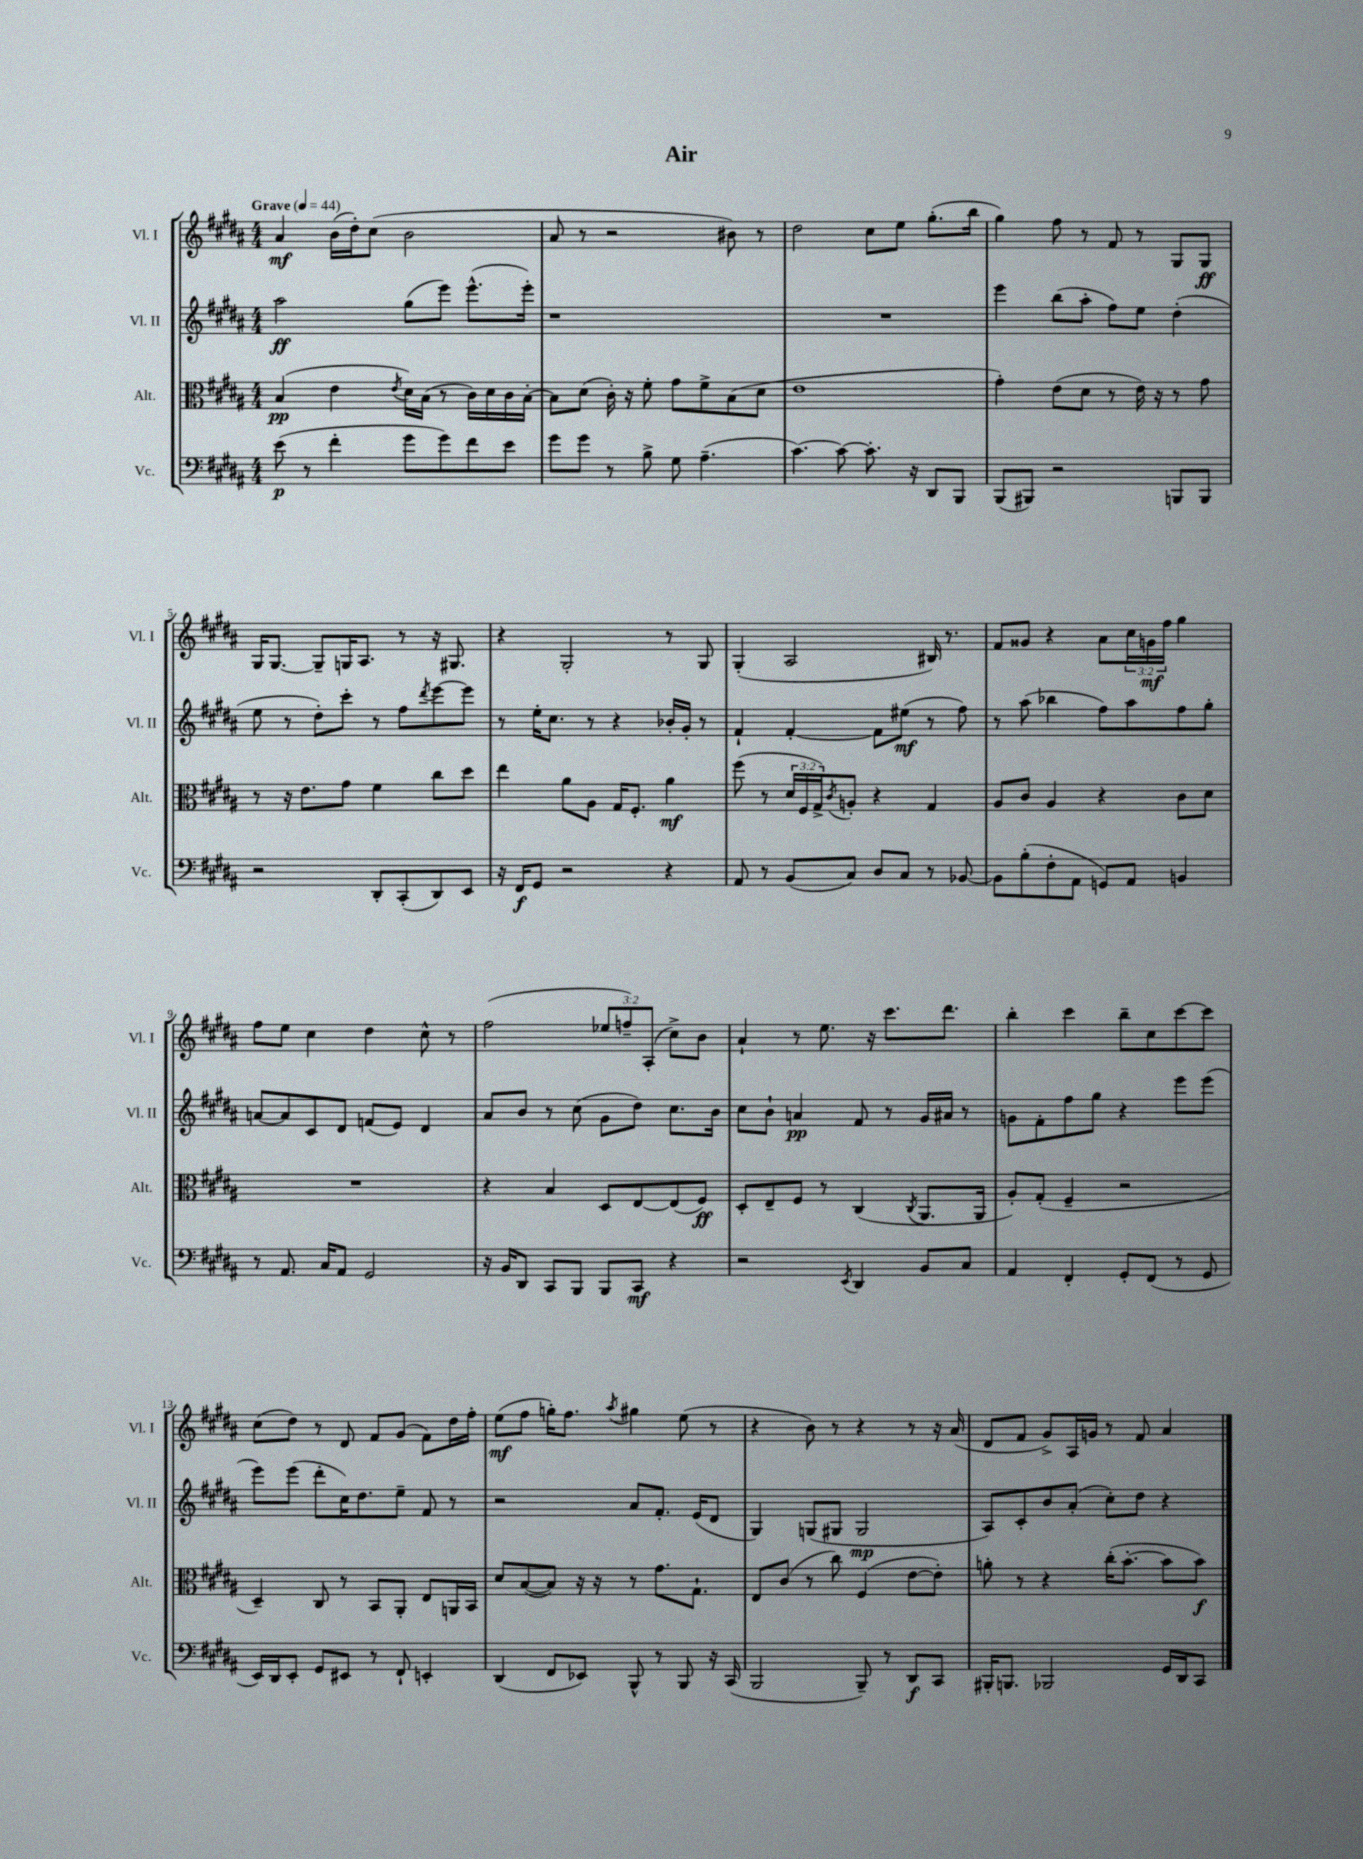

**kern	**dynam	**kern	**dynam	**kern	**dynam	**kern	**dynam
*part4	*part4	*part3	*part3	*part2	*part2	*part1	*part1
*staff4	*staff4	*staff3	*staff3	*staff2	*staff2	*staff1	*staff1
*I"Vc.	*	*I"Alt.	*	*I"Vl. II	*	*I"Vl. I	*
*I'Vc.	*	*I'Alt.	*	*I'Vl. II	*	*I'Vl. I	*
*clefF4	*	*clefC3	*	*clefG2	*	*clefG2	*
*k[f#c#g#d#a#]	*	*k[f#c#g#d#a#]	*	*k[f#c#g#d#a#]	*	*k[f#c#g#d#a#]	*
*M4/4	*	*M4/4	*	*M4/4	*	*M4/4	*
*MM44	*	*MM44	*	*MM44	*	*MM44	*
=1	=1	=1	=1	=1	=1	=1	=1
!	!	!	!	!	!	!LO:TX:a:B:t=Grave	!
(8e\	p	(4B/	pp	2aa#\	ff	4a#/	mf
8r	.	.	.	.	.	.	.
4f#'\	.	4e\	.	.	.	(16b\LL	.
.	.	.	.	.	.	16dd#'\J)	.
.	.	.	.	.	.	(8cc#\J	.
.	.	8qe/	.	.	.	.	.
8g#\L	.	16d#\LL)	.	(8gg#\L	.	2b\	.
.	.	(16B\JJ	.	.	.	.	.
8g#\)	.	8r	.	8eee\J)	.	.	.
8f#\	.	16c#\LL)	.	(8.eee^^\L	.	.	.
.	.	16d#\	.	.	.	.	.
8e\J	.	16c#\	.	.	.	.	.
.	.	[16B'\JJ	.	16eee'\Jk)	.	.	.
=2	=2	=2	=2	=2	=2	=2	=2
8g#\L	.	8B\L]	.	1r	.	8a#/	.
8g#\J	.	(8d#\J	.	.	.	8r	.
8r	.	16c#'\)	.	.	.	2r	.
.	.	16r	.	.	.	.	.
8B^\	.	8f#'\	.	.	.	.	.
8G#\	.	8g#\L	.	.	.	.	.
(4.A#~\	.	8f#^\	.	.	.	.	.
.	.	(8B\	.	.	.	8b#X\)	.
.	.	8d#\J	.	.	.	8r	.
=3	=3	=3	=3	=3	=3	=3	=3
[4.c#\)	.	1e	.	1r	.	2dd#\	.
8c#\_	.	.	.	.	.	.	.
8.c#'\]	.	.	.	.	.	8cc#\L	.
.	.	.	.	.	.	8ee\J	.
16r	.	.	.	.	.	.	.
8DD#/L	.	.	.	.	.	(8.gg#'\L	.
8BBB/J	.	.	.	.	.	.	.
.	.	.	.	.	.	16bb\Jk	.
=4	=4	=4	=4	=4	=4	=4	=4
(8BBB/L	.	4g#'\)	.	4eee\	.	4gg#\)	.
8BBB#X/J)	.	.	.	.	.	.	.
2r	.	(8e\L	.	(8bb\L	.	8ff#\	.
.	.	8d#\J	.	8aa#'\J	.	8r	.
.	.	8r	.	8ff#\L)	.	8f#/	.
.	.	16e\)	.	8ee\J	.	8r	.
.	.	16r	.	.	.	.	.
8BBBn/L	.	8r	.	(4dd#'\	.	8G#/L	.
8BBB/J	.	8g#\	.	.	.	8G#/J	ff
!!LO:LB:g=z
=5	=5	=5	=5	=5	=5	=5	=5
2r	.	8r	.	8ee\	.	16G#/KL	.
.	.	.	.	.	.	[8.G#/J	.
.	.	16r	.	8r	.	.	.
.	.	8.e\L	.	.	.	.	.
.	.	.	.	8dd#'\L)	.	8G#~/L]	.
.	.	8g#\J	.	8ccc#'\J	.	16Gn/K	.
.	.	.	.	.	.	8.A#/J	.
8DD#'/L	.	4f#\	.	8r	.	.	.
(8CC#'/	.	.	.	8ff#\L	.	8r	.
.	.	.	.	8qddd#/	.	.	.
8DD#/)	.	8cc#\L	.	[8eee\	.	16r	.
.	.	.	.	.	.	8.G#X/	.
8EE/J	.	8dd#\J	.	8eee\J]	.	.	.
=6	=6	=6	=6	=6	=6	=6	=6
16r	.	4ee\	.	8r	.	4r	.
16FF#/KL	f	.	.	.	.	.	.
8GG#/J	.	.	.	16ee'\KL	.	.	.
.	.	.	.	8.cc#\J	.	.	.
2r	.	8a#\L	.	.	.	2G#'/	.
.	.	8A#\J	.	8r	.	.	.
.	.	16G#/KL	.	4r	.	.	.
.	.	8.F#'/J	.	.	.	.	.
4r	.	4a#\	mf	16b-X'/LL	.	8r	.
.	.	.	.	16g#'/JJ	.	.	.
.	.	.	.	8r	.	8G#/	.
=7	=7	=7	=7	=7	=7	=7	=7
8AA#/	.	(8ff#\	.	4f#`/	.	(4G#'/	.
8r	.	8r	.	.	.	.	.
(8BB/L	.	24d#/LL	.	[4f#'/	.	2A#/	.
.	.	24F#/	.	.	.	.	.
.	.	24G#^/J)	.	.	.	.	.
.	.	8qc#/	.	.	.	.	.
8C#/J)	.	8An'/J	.	.	.	.	.
8D#/L	.	4r	.	8f#\L]	.	.	.
8C#/J	.	.	.	(8ee#X\J	mf	.	.
8r	.	4G#/	.	8r	.	16B#X/)	.
.	.	.	.	.	.	8.r	.
[8BB-X/	.	.	.	8ff#\)	.	.	.
=8	=8	=8	=8	=8	=8	=8	=8
8BB-\L]	.	8A#/L	.	8r	.	8f#/L	.
(8B'\	.	8c#/J	.	(8aa#\	.	8g##X/J	.
8F#'\	.	4A#/	.	4bb-X\	.	4r	.
8AA#\J	.	.	.	.	.	.	.
8GGn/L)	.	4r	.	8ff#\L)	.	8a#\L	.
8AA#/J	.	.	.	8aa#\	.	24cc#\L	.
.	.	.	.	.	.	24gn\	mf
.	.	.	.	.	.	24ff#\JJ	.
4BBn/	.	8c#\L	.	8ff#\	.	4gg#\	.
.	.	8d#\J	.	8gg#'\J	.	.	.
!!LO:LB:g=z
=9	=9	=9	=9	=9	=9	=9	=9
8r	.	1r	.	[8an/L	.	8ff#\L	.
8.AA#/	.	.	.	8a/]	.	8ee\J	.
.	.	.	.	8c#/	.	4cc#\	.
16C#/KL	.	.	.	.	.	.	.
8AA#/J	.	.	.	8d#/J	.	.	.
2GG#/	.	.	.	(8fn/L	.	4dd#\	.
.	.	.	.	8e/J)	.	.	.
.	.	.	.	4d#/	.	8cc#^^\	.
.	.	.	.	.	.	8r	.
=10	=10	=10	=10	=10	=10	=10	=10
16r	.	4r	.	8a#/L	.	(2ff#\	.
16BB/KL	.	.	.	.	.	.	.
8DD#/J	.	.	.	8b/J	.	.	.
8CC#/L	.	4B/	.	8r	.	.	.
8BBB/J	.	.	.	(8cc#\	.	.	.
8BBB/L	.	8D#/L	.	8g#\L	.	12ee-X/L	.
.	.	.	.	.	.	12ffn~/)	.
8CC#/J	mf	[8E/	.	8dd#\J)	.	.	.
.	.	.	.	.	.	(12A#'/J	.
4r	.	(8E/]	.	8.cc#\L	.	8cc#^\L)	.
.	.	8F#/J)	ff	.	.	8b\J	.
.	.	.	.	16b\Jk	.	.	.
=11	=11	=11	=11	=11	=11	=11	=11
2r	.	8D#'/L	.	8cc#\L	.	4a#`/	.
.	.	8E~/	.	8b`\J	.	.	.
.	.	8F#/J	.	4an/	pp	8r	.
.	.	8r	.	.	.	8.ee\	.
8qEE/	.	.	.	.	.	.	.
4DD#/	.	(4C#/	.	8f#/	.	.	.
.	.	.	.	.	.	16r	.
.	.	.	.	8r	.	8.ccc#\L	.
.	.	8qC#/	.	.	.	.	.
8BB/L	.	8.AA#/L	.	16g#/LL	.	.	.
.	.	.	.	16a#X/JJ	.	8.ddd#\J	.
8C#/J	.	.	.	8r	.	.	.
.	.	16AA#/Jk	.	.	.	.	.
=12	=12	=12	=12	=12	=12	=12	=12
4AA#/	.	8A#'/L)	.	8gn\L	.	4bb'\	.
.	.	(8G#'/J	.	8f#'\	.	.	.
4FF#'/	.	4F#~/	.	8ff#\	.	4ccc#\	.
.	.	.	.	8gg#\J	.	.	.
8GG#'/L	.	2r	.	4r	.	8bb~\L	.
(8FF#/J	.	.	.	.	.	8cc#\	.
8r	.	.	.	8eee\L	.	[8ccc#\	.
8GG#/	.	.	.	(8eee\J	.	8ccc#\J]	.
!!LO:LB:g=z
=13	=13	=13	=13	=13	=13	=13	=13
16EE/LL)	.	4D#~/)	.	8eee\L)	.	(8cc#\L	.
16DD#/J	.	.	.	.	.	.	.
8EE'/J	.	.	.	(8eee\J	.	8dd#\J)	.
8GG#/L	.	8C#/	.	8ddd#'\L	.	8r	.
8EE#X/J	.	8r	.	16cc#\K)	.	8d#/	.
.	.	.	.	8.dd#\	.	.	.
8r	.	8BB/L	.	.	.	8f#/L	.
8FF#`/	.	8AA#'/J	.	8ee~\J	.	(8g#/J	.
4EEn'/	.	8E/L	.	8f#/	.	8f#\L)	.
.	.	16AAn/L	.	8r	.	16dd#\L	.
.	.	16BB/JJ	.	.	.	16ff#'\JJ	.
=14	=14	=14	=14	=14	=14	=14	=14
(4DD#/	.	8d#/L	.	2r	.	(8ee\L	mf
.	.	([8B/	.	.	.	8ff#\J	.
8FF#/L	.	8B/J])	.	.	.	16ggn'\KL)	.
.	.	.	.	.	.	8.ff#\J	.
8EE-X/J)	.	16r	.	.	.	.	.
.	.	16r	.	.	.	.	.
.	.	.	.	.	.	8qaa#/	.
8BBB^^/	.	8r	.	8a#/L	.	4gg#X\	.
8r	.	8.g#\L	.	8.f#'/J	.	.	.
8BBB/	.	.	.	.	.	(8ee\	.
.	.	8.G#`\J	.	(16e/KL	.	.	.
16r	.	.	.	8d#/J	.	8r	.
(16CC#/	.	.	.	.	.	.	.
=15	=15	=15	=15	=15	=15	=15	=15
2BBB/	.	8E/L	.	4G#/)	.	4r	.
.	.	(8c#/J	.	.	.	.	.
.	.	8r	.	(8Gn/L	.	8b\)	.
.	.	8cc#\)	.	8G#X/J	.	8r	.
8BBB~/)	.	(4F#/	.	2G#/	mp	4r	.
8r	.	.	.	.	.	.	.
8DD#/L	f	[8e\L	.	.	.	8r	.
8CC#/J	.	8e'\J])	.	.	.	16r	.
.	.	.	.	.	.	(16a#/	.
=16	=16	=16	=16	=16	=16	=16	=16
16BBB#X'/KL	.	8an'\	.	8A#/L)	.	8d#/L	.
8.BBBn/J	.	.	.	.	.	.	.
.	.	8r	.	8c#'/	.	8f#/J	.
2BBB-X/	.	4r	.	8b/	.	8g#^/L)	.
.	.	.	.	(8a#'/J	.	16A#/L	.
.	.	.	.	.	.	16gn/JJ	.
.	.	(16cc#'\KL	.	8cc#'\L)	.	8r	.
.	.	[8.b'\J	.	.	.	.	.
.	.	.	.	8dd#\J	.	8f#/	.
16GG#/LL	.	8b\L]	.	4r	.	4a#/	.
16DD#/J	.	.	.	.	.	.	.
8CC#/J	.	8b\J)	f	.	.	.	.
==	==	==	==	==	==	==	==
*-	*-	*-	*-	*-	*-	*-	*-
